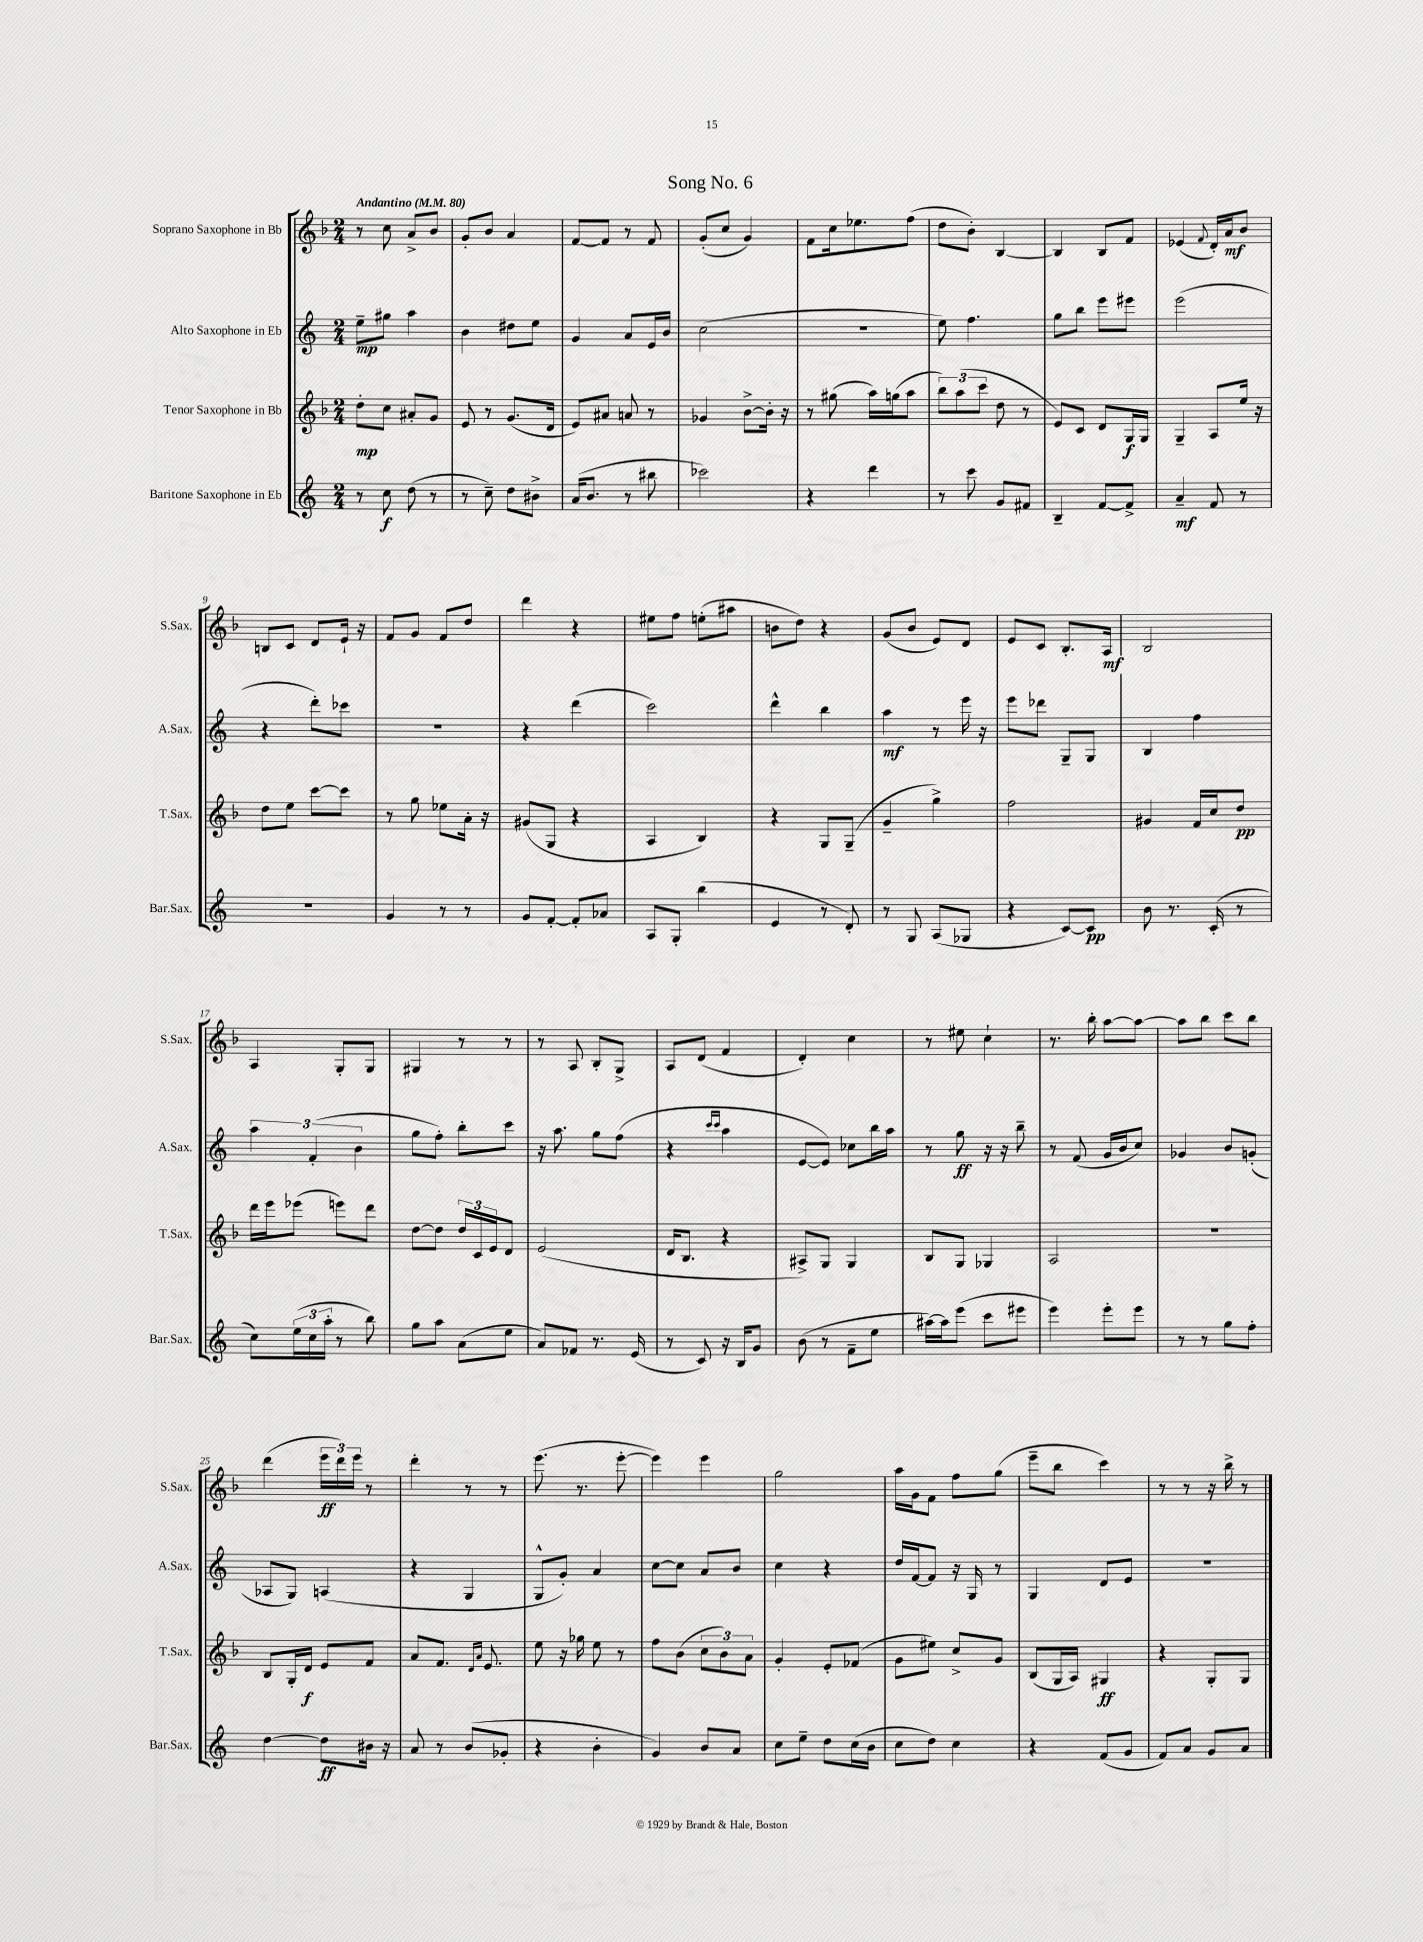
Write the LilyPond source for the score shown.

\header { title = "Song No. 6" }
<<
\new StaffGroup <<
\new Staff = "s0" \with { instrumentName = "Soprano Saxophone in Bb" shortInstrumentName = "S.Sax." } {
    \clef treble \key f \major \numericTimeSignature \time 2/4 \tempo "Andantino" 4 = 80
    r8 c''8 a'8-> bes'8 |
    g'8-. bes'8 a'4 |
    f'8~ f'8 r8 f'8 |
    g'8-.( c''8 g'4) |
    f'8 c''16 ees''8. f''8( |
    d''8 bes'8-.) bes4~ |
    bes4 bes8 f'8 |
    ees'4( \appoggiatura { f'8 } d'16-.) a'16\mf bes'8 |
    b8 c'8 d'8 e'16-! r16 |
    f'8 g'8 f'8 d''8 |
    d'''4 r4 |
    eis''8 f''8 e''8-.( ais''8 |
    b'8 d''8) r4 |
    g'8( bes'8 e'8) d'8 |
    e'8 c'8 bes8.-. a16\mf |
    bes2 |
    a4 g8-. g8 |
    gis4 r8 r8 |
    r8 a8 bes8-. g8-> |
    a8 d'8( f'4 |
    d'4-.) c''4 |
    r8 eis''8 c''4-! |
    r8. bes''16-. a''8~ a''8~ |
    a''8 bes''8 c'''8 bes''8 |
    d'''4( \tuplet 3/2 { e'''16\ff d'''16) e'''16 } r8 |
    d'''4-. r8 r8 |
    e'''8.( r8. e'''8~-. |
    e'''4) e'''4 |
    g''2 |
    a''16 g'16 f'8 f''8 g''8( |
    e'''8-- bes''8 c'''4) |
    r8 r8 r16 bes''16-> r8 \bar "|." |
}
\new Staff = "s1" \with { instrumentName = "Alto Saxophone in Eb" shortInstrumentName = "A.Sax." } {
    \clef treble \key c \major \numericTimeSignature \time 2/4
    e''8--\mp gis''8 a''4 |
    b'4 dis''8 e''8 |
    g'4 a'8 e'16 b'16 |
    c''2( |
    R2 |
    e''8) f''4. |
    g''8 b''8 e'''8 eis'''8 |
    e'''2( |
    r4 d'''8-.) ces'''8 |
    R2 |
    r4 d'''4( |
    c'''2) |
    d'''4-^ b''4 |
    a''4\mf r8 e'''16 r16 |
    e'''8 des'''8 g8-- g8 |
    b4 f''4 |
    \tuplet 3/2 { a''4 f'4-.( b'4 } |
    g''8 f''8-.) b''8-. c'''8 |
    r16 a''8. g''8 f''8( |
    r4 \grace { c'''16 c'''16 } a''4 |
    e'8~ e'8) ces''8 b''16 a''16 |
    r8 g''8\ff r16 r16 b''8-- |
    r8 f'8( g'16 b'16 c''8) |
    ges'4 b'8 g'8-.( |
    aes8 g8) a4( |
    r4 g4 |
    g8-^ g'8-.) a'4 |
    c''8~ c''8 a'8 b'8 |
    c''4 r4 |
    d''16 f'16~ f'8 r16 g16 r8 |
    g4 d'8 e'8 |
    R2 \bar "|." |
}
\new Staff = "s2" \with { instrumentName = "Tenor Saxophone in Bb" shortInstrumentName = "T.Sax." } {
    \clef treble \key f \major \numericTimeSignature \time 2/4
    d''8-.\mp c''8 ais'8-. g'8 |
    e'8 r8 g'8.( d'16 |
    e'8) ais'8 a'8 r8 |
    ges'4 bes'8~-> bes'16-. r16 |
    r8 gis''8( a''16) g''16( a''8 |
    \tuplet 3/2 { bes''8) a''8( c'''8 } d''8 r8 |
    e'8) c'8 d'8 g16\f g16 |
    g4-- a8 e''16 r16 |
    d''8 e''8 c'''8~ c'''8 |
    r8 g''8 ees''8 a'16-. r16 |
    gis'8( g8 r4 |
    a4 bes4) |
    r4 g8 g8--( |
    g'4-- g''4->) |
    f''2 |
    gis'4 f'16 c''16 d''8\pp |
    d'''16 e'''16 ees'''8( e'''8) d'''8 |
    d''8~ d''8 \tuplet 3/2 { d''16 c'16 e'16 } d'8 |
    e'2( |
    d'16 bes8. r4 |
    ais8->) g8 g4 |
    bes8 g8 ges4 |
    a2 |
    r2 |
    bes8 g16-. d'16\f e'8 f'8 |
    a'8 f'8. \grace { d'16 a'16 } e'8. |
    e''8 r16 ges''16 e''8 r8 |
    f''8 bes'8( \tuplet 3/2 { c''8 bes'8) a'8 } |
    g'4-. e'8-. fes'8( |
    g'8 eis''8) c''8-> g'8 |
    bes8( g16 a16) gis4\ff |
    r4 g8-. g8 \bar "|." |
}
\new Staff = "s3" \with { instrumentName = "Baritone Saxophone in Eb" shortInstrumentName = "Bar.Sax." } {
    \clef treble \key c \major \numericTimeSignature \time 2/4
    r8 c''8\f d''8( r8 |
    r8 c''8--) d''8 bis'8-> |
    a'16( b'8. r8 bis''8 |
    ces'''2) |
    r4 d'''4 |
    r8 c'''8 g'8 fis'8 |
    b4-- f'8~ f'8-> |
    a'4--\mf f'8 r8 |
    r2 |
    g'4 r8 r8 |
    g'8 f'8~-. f'8-. aes'8 |
    a8 g8-. b''4( |
    e'4 r8 d'8-.) |
    r8 g8 a8( ges8 |
    r4 c'8~) c'8\pp |
    b'8 r8. c'16-.( r8 |
    c''8) \tuplet 3/2 { e''16( c''16 a''16-. } r8 b''8) |
    g''8 a''8 a'8( e''8 |
    a'8) fes'8 r8. e'16( |
    r8 c'8) r16 b16 g'8 |
    b'8( r8 f'8-- e''8 |
    ais''16~) ais''16 e'''8( c'''8 eis'''8 |
    e'''4) e'''8-. e'''8 |
    r8 r8 g''8 f''8-. |
    d''4~ d''8\ff bis'16 r16 |
    a'8 r8 b'8( ges'8-. |
    r4 b'4-. |
    g'4) b'8 a'8 |
    c''8 e''8-- d''8 c''16( b'16 |
    c''8 d''8) c''4 |
    r4 f'8( g'8 |
    f'8) a'8 g'8 a'8 \bar "|." |
}
>>
>>
